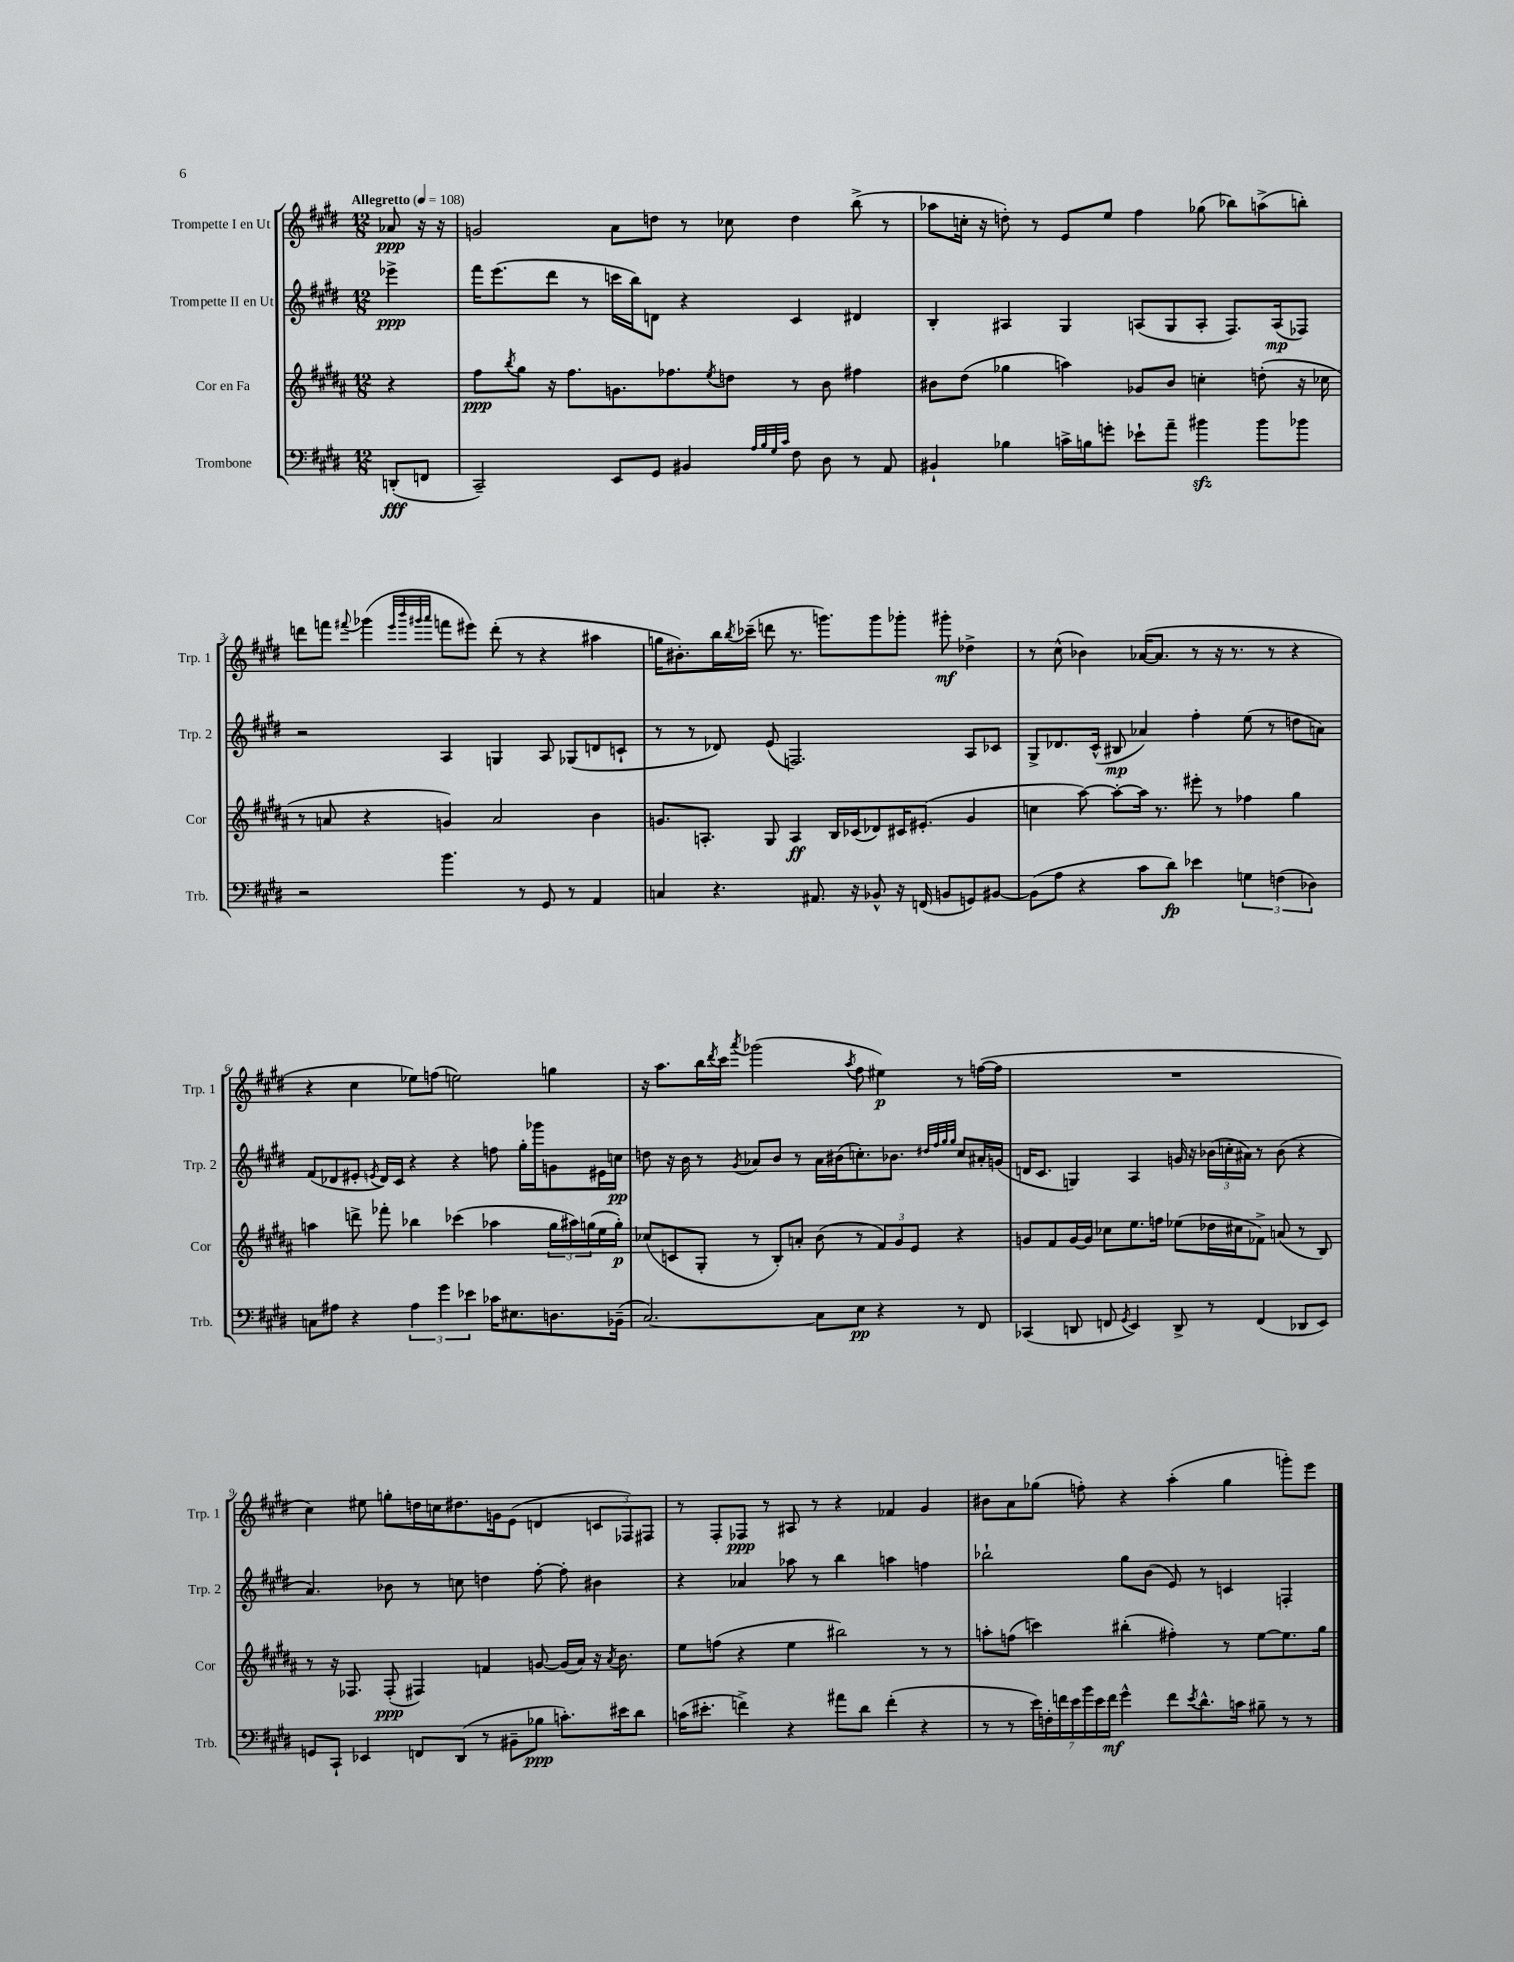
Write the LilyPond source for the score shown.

<<
\new StaffGroup <<
\new Staff = "s0" \with { instrumentName = "Trompette I en Ut" shortInstrumentName = "Trp. 1" } {
    \clef treble \key e \major \numericTimeSignature \time 12/8 \partial 4 \tempo "Allegretto" 4 = 108
    aes'8\ppp r16 r16 |
    g'2 a'8 d''8 r8 ces''8 d''4 b''8->( r8 |
    aes''8 c''16-. r16 d''8-.) r8 e'8 e''8 fis''4 ges''8( bes''8) a''8->( b''8-.) |
    d'''8 f'''8 \appoggiatura { fis'''8 } ges'''4( \grace { e'''32 b'''32 gis'''32 a'''32 } f'''8 eis'''8) d'''8-.( r8 r4 ais''4 |
    g''16 bis'8.-.) b''16 \acciaccatura { b''8 } ces'''16--( d'''8 r8. g'''8.) g'''8 ges'''8-. gis'''8-.\mf des''4-> |
    r8 cis''8-^( bes'4) aes'16~( aes'8. r8 r16 r8. r8 r4 |
    r4 cis''4 ees''8) f''8( e''2) g''4 |
    r16 a''8. b''16 \acciaccatura { dis'''8 } cis'''16 \acciaccatura { a'''8 } ges'''2( \acciaccatura { a''8 } fis''8 eis''4\p) r8 f''16~( f''16 |
    R1. |
    cis''4) eis''8 g''8-. d''16 c''16 dis''8. g'16 e'8( d'4 \tuplet 3/2 { c'8 fes8) fis8 } |
    r8 fis8-. fes8\ppp r8 ais8 r8 r4 fes'4 gis'4 |
    bis'8 a'8 ges''8( f''8-.) r4 a''4-.( ges''4 g'''8-.) e'''8 \bar "|." |
}
\new Staff = "s1" \with { instrumentName = "Trompette II en Ut" shortInstrumentName = "Trp. 2" } {
    \clef treble \key e \major \numericTimeSignature \time 12/8 \partial 4
    ees'''4->\ppp |
    fis'''16 e'''8.( dis'''8 r8 c'''16 b''16) d'8 r4 cis'4 dis'4 |
    b4-. ais4 gis4 a8( gis8 a8-. fis8.) a16\mp( fes8) |
    r2 a4 g4 a8 ges8( d'8 c'8-! |
    r8 r8 des'8) e'8( f2.) a8 ces'8 |
    gis8-> des'8. cis'16-^( bis8\mp aes'4) fis''4-. e''8( r8 d''8 a'8) |
    fis'8( des'8 eis'8-. \acciaccatura { e'8 } des'16) cis'16 r4 r4 f''8 gis''16-. ges'''16 g'8 eis'16 c''16\pp |
    d''8 r16 b'16 r8 \acciaccatura { gis'8 } aes'8 b'8 r8 aes'16 bis'16( c''8.-.) bes'8. \grace { dis''32 fis''32 gis''32 gis''32 } c''8 ais'16-. g'16( |
    d'16 cis'8. g4) a4 g'16 r16 \tuplet 3/2 { bes'16( c''16-. ais'16) } r8 bes'8( r4 |
    a'4.) bes'8 r8 c''8 d''4 fis''8~-. fis''8-. bis'4 |
    r4 aes'4 aes''8 r8 b''4 a''4 f''4 |
    bes''2-! gis''8 b'8( e'8) r8 c'4 f4-. \bar "|." |
}
\new Staff = "s2" \with { instrumentName = "Cor en Fa" shortInstrumentName = "Cor" } {
    \clef treble \key b \major \numericTimeSignature \time 12/8 \partial 4
    r4 |
    fis''8\ppp \acciaccatura { b''8 } gis''8 r16 fis''8. g'8. fes''8. \acciaccatura { e''8 } d''8 r8 b'8 fis''4 |
    bis'8 dis''8( ges''4 a''4) ges'8 bis'8 c''4-. d''8-.( r16 ces''16 |
    r8 a'8 r4 g'4) a'2 b'4 |
    g'8. a8.-. gis8 a4\ff b16 ces'16( des'8) cis'16 eis'8.-.( g'4 |
    c''4 ais''8~) ais''8~-. ais''16 r8. eis'''8-. r8 fes''4 gis''4 |
    a''4 d'''8-> fes'''8-. bes''4 ces'''4( aes''4 \tuplet 3/2 { gis''16 ais''16) g''16( } e''16 g''16-.\p) |
    ces''8( c'8 gis8-. r8 b8-.) a'8-. b'8( r8 \tuplet 3/2 { fis'8) gis'8 e'8 } r4 |
    g'8 fis'8 g'16~ g'16 ces''8 e''8. f''16 ees''8( des''16 cis''16 fes'8->) a'8( r8 b8) |
    r8 r16 fes8. fes8-.\ppp( fis4) f'4 g'8~ g'16( ais'16) r16 \acciaccatura { ais'8 } b'8. |
    e''8 f''8( r4 e''4 bis''2) r8 r8 |
    a''8-. f''8( c'''4) bis''4-.( fis''4-.) r8 e''8~ e''8. gis''16 \bar "|." |
}
\new Staff = "s3" \with { instrumentName = "Trombone" shortInstrumentName = "Trb." } {
    \clef bass \key e \major \numericTimeSignature \time 12/8 \partial 4
    d,8-.\fff( f,8 |
    cis,2--) e,8 gis,8 bis,4 \grace { a32 b32 gis32 cis'32 } fis8 dis8 r8 a,8 |
    bis,4-! bes4 c'16-> b16 g'8-. ees'8-! a'8-- bis'4\sfz bis'8 bes'8 |
    r2 b'4. r8 gis,8 r8 a,4 |
    c4 r4. ais,8. r16 bes,8-^ r16 f,16( b,8 g,8) bis,8~ |
    bis,8( a8 r4 cis'8 dis'8\fp) ees'4 \tuplet 3/2 { g4 f4( des4) } |
    c8 ais8 r4 \tuplet 3/2 { ais4 gis'4 ees'4 } ces'16 eis8. d8. bes,16--( |
    cis2.~) cis8 e8\pp r4 r8 fis,8 |
    ces,4( d,8 f,8 \acciaccatura { gis,8 } e,4) d,8-> r8 f,4( des,8 e,8) |
    g,8 cis,8-! ees,4 f,8 dis,8( r8 bis,8-- bes8\ppp c'8.-.) eis'16 dis'8 |
    c'16( eis'8.-. f'4->) r4 ais'8 dis'8 f'4-.( r4 |
    r8 r8 \tuplet 7/4 { e'16) f16-. f'16 e'16 b'16 e'16 f'16\mf } gis'4-^ f'8 \acciaccatura { e'8 } dis'8.-^ c'16 bis8-- r8 r8 \bar "|." |
}
>>
>>
